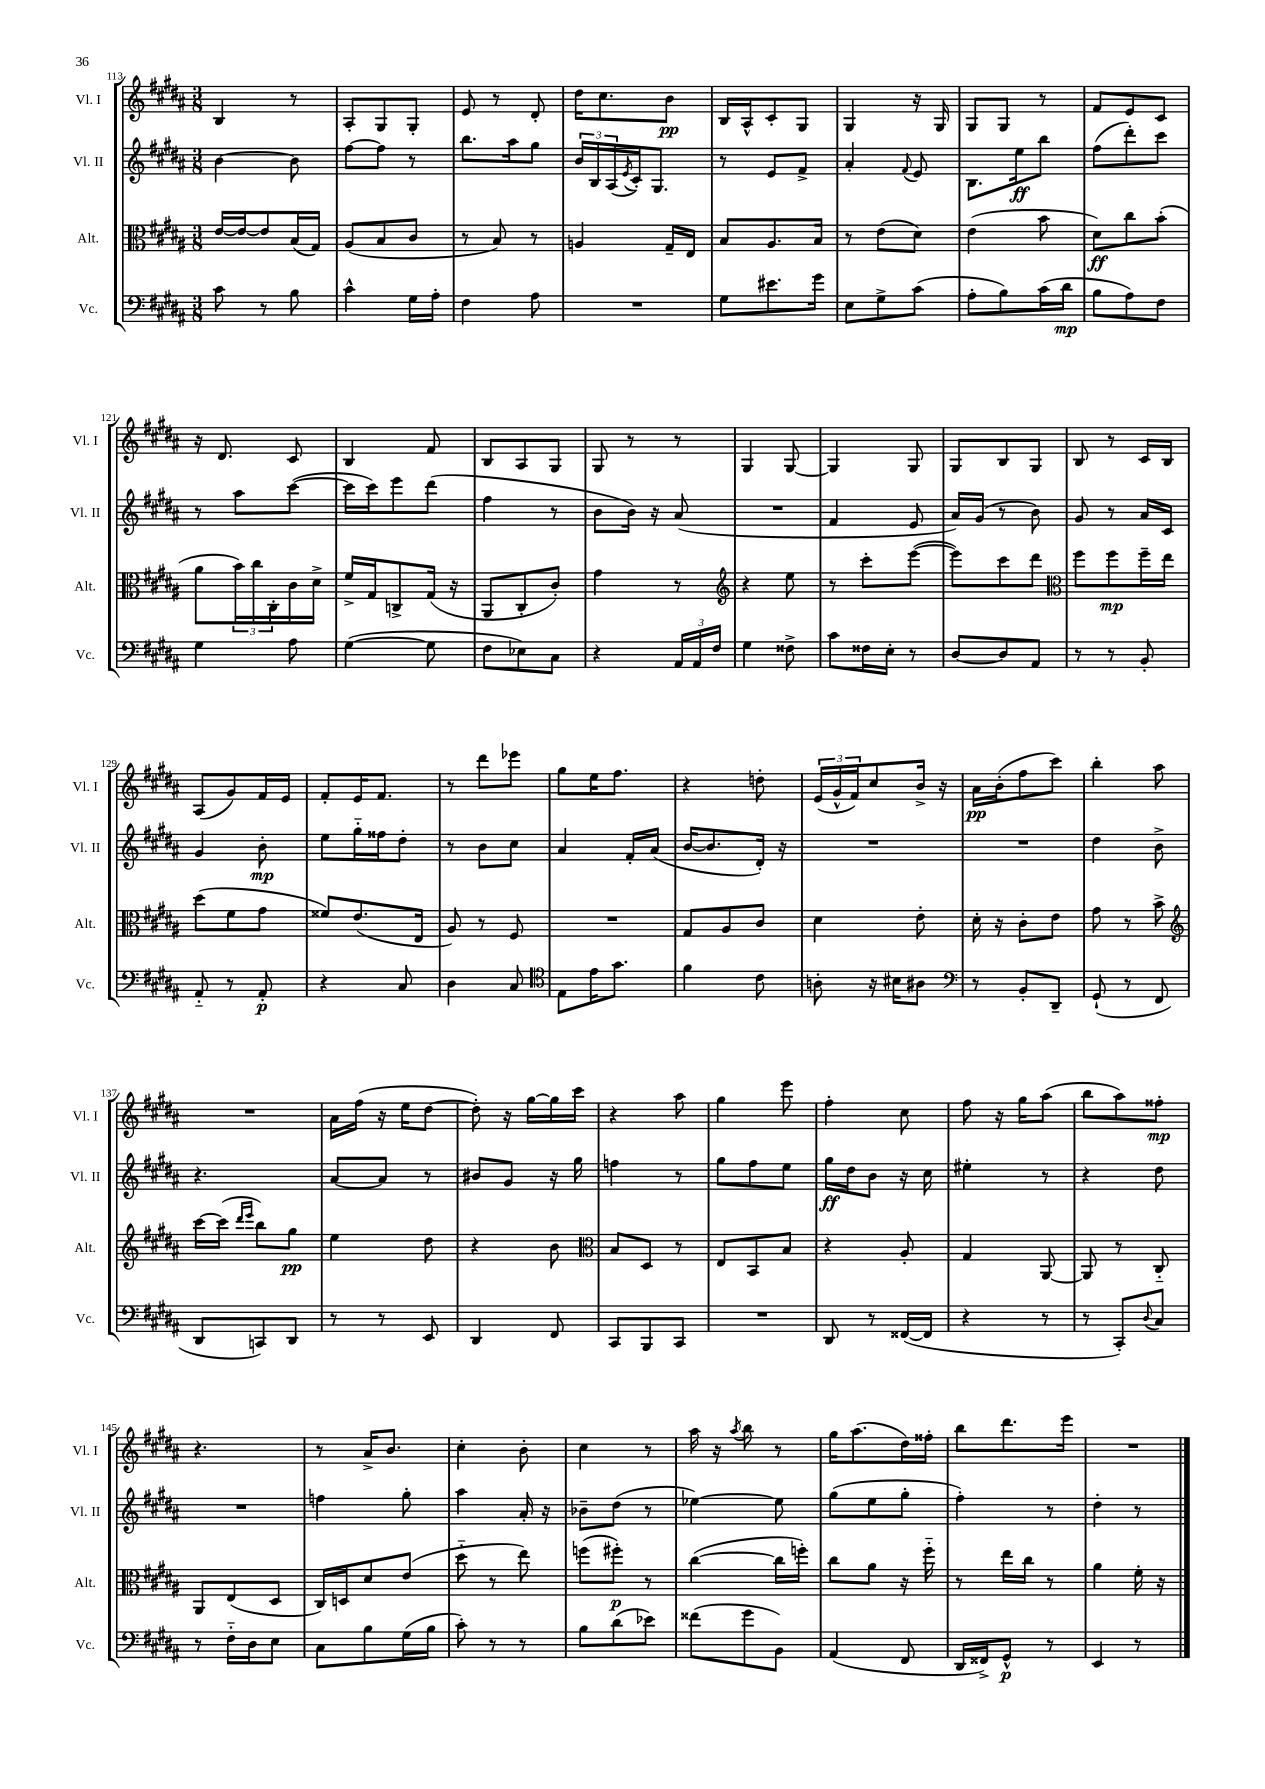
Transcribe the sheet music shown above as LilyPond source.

<<
\new StaffGroup <<
\new Staff = "s0" \with { instrumentName = "Vl. I" shortInstrumentName = "Vl. I" } {
    \clef treble \key b \major \numericTimeSignature \time 3/8
    b4 r8 |
    ais8-. gis8 gis8-. |
    e'8 r8 dis'8-. |
    dis''16 cis''8. b'8\pp |
    b16 ais16-^ cis'8-. gis8 |
    gis4 r16 gis16 |
    gis8 gis8 r8 |
    fis'8 e'8 cis'8 |
    r16 dis'8. cis'8 |
    b4 fis'8 |
    b8 ais8 gis8 |
    gis8 r8 r8 |
    gis4 gis8~ |
    gis4 gis8 |
    gis8 b8 gis8 |
    b8 r8 cis'16 b16 |
    ais8( gis'8) fis'16 e'16 |
    fis'8-. e'16 fis'8. |
    r8 dis'''8 ees'''8 |
    gis''8 e''16 fis''8. |
    r4 d''8-. |
    \tuplet 3/2 { e'16( gis'16-^ fis'16) } cis''8 b'16-> r16 |
    ais'16\pp b'16-.( fis''8 cis'''8) |
    b''4-. ais''8 |
    R4. |
    ais'16 fis''16( r16 e''16 dis''8~ |
    dis''8-.) r16 gis''16~ gis''16 cis'''16 |
    r4 ais''8 |
    gis''4 e'''8 |
    fis''4-. cis''8 |
    fis''8 r16 gis''16 ais''8( |
    b''8 ais''8) fisis''8-.\mp |
    r4. |
    r8 ais'16-> b'8. |
    cis''4-. b'8-. |
    cis''4 r8 |
    ais''16 r16 \acciaccatura { ais''8 } b''8 r8 |
    gis''16 ais''8.( dis''16) fisis''16-. |
    b''8 dis'''8. e'''16 |
    R4. \bar "|." |
}
\new Staff = "s1" \with { instrumentName = "Vl. II" shortInstrumentName = "Vl. II" } {
    \clef treble \key b \major \numericTimeSignature \time 3/8
    b'4~ b'8 |
    fis''8~ fis''8 r8 |
    b''8. ais''16 gis''8 |
    \tuplet 3/2 { b'16 b16 ais16( } \acciaccatura { e'8 } cis'16-.) gis8. |
    r8 e'8 fis'8-> |
    ais'4-. \appoggiatura { fis'8 } e'8 |
    b8. e''16\ff b''8 |
    fis''8( dis'''8-.) cis'''8 |
    r8 ais''8 cis'''8~( |
    cis'''16 cis'''16) e'''8 dis'''8( |
    fis''4 r8 |
    b'8 b'16) r16 ais'8( |
    R4. |
    fis'4 e'8 |
    ais'16) gis'16( r8 b'8) |
    gis'8 r8 ais'16 cis'16 |
    gis'4 b'8-.\mp |
    e''8 gis''16-_ fisis''16 dis''8-. |
    r8 b'8 cis''8 |
    ais'4 fis'16-. ais'16( |
    b'16~ b'8. dis'16-.) r16 |
    R4. |
    R4. |
    dis''4 b'8-> |
    r4. |
    ais'8~ ais'8 r8 |
    bis'8 gis'8 r16 gis''16 |
    f''4 r8 |
    gis''8 fis''8 e''8 |
    gis''16\ff dis''16 b'8 r16 cis''16 |
    eis''4-. r8 |
    r4 dis''8 |
    R4. |
    f''4 gis''8-. |
    ais''4 ais'16-. r16 |
    bes'8-- dis''8( r8 |
    ees''4~) ees''8 |
    gis''8( e''8 gis''8-. |
    fis''4-.) r8 |
    dis''4-. r8 \bar "|." |
}
\new Staff = "s2" \with { instrumentName = "Alt." shortInstrumentName = "Alt." } {
    \clef alto \key b \major \numericTimeSignature \time 3/8
    e'16~ e'16~ e'8 b16( gis16) |
    ais8( b8 cis'8 |
    r8 b8) r8 |
    a4 gis16-- e16 |
    b8 ais8. b16 |
    r8 e'8( dis'8) |
    e'4( b'8 |
    dis'8\ff) cis''8 b'8-.( |
    ais'8 \tuplet 3/2 { b'16) cis''16 cis16-. } cis'16 dis'16-> |
    fis'16-> gis16 c8-> gis16( r16 |
    ais,8 cis8-. cis'8-.) |
    gis'4 r8 |
    \clef treble r4 e''8 |
    r8 cis'''8-. e'''8~( |
    e'''8) cis'''8 dis'''8 |
    \clef alto fis''8 fis''8\mp fis''16-- e''16 |
    dis''8( fis'8 gis'8 |
    fisis'8) e'8.( e16 |
    ais8) r8 fis8 |
    R4. |
    gis8 ais8 cis'8 |
    dis'4 e'8-. |
    dis'16-. r16 cis'8-. e'8 |
    gis'8 r8 b'8-> |
    \clef treble cis'''16~ cis'''16( \grace { dis'''16 e'''16 } b''8) gis''8\pp |
    e''4 dis''8 |
    r4 b'8 |
    \clef alto b8 dis8 r8 |
    e8 b,8 b8 |
    r4 ais8-. |
    gis4 ais,8~ |
    ais,8 r8 cis8-_ |
    ais,8 e8( dis8 |
    cis16) d16 dis'8 e'8( |
    dis''8-_ r8 e''8) |
    f''8( fis''8-.\p) r8 |
    cis''4~( cis''16 f''16-.) |
    cis''8 ais'8 r16 fis''16-_ |
    r8 e''16 cis''16 r8 |
    ais'4 fis'16-. r16 \bar "|." |
}
\new Staff = "s3" \with { instrumentName = "Vc." shortInstrumentName = "Vc." } {
    \clef bass \key b \major \numericTimeSignature \time 3/8
    cis'8 r8 b8 |
    cis'4-^ gis16 ais16-. |
    fis4 ais8 |
    R4. |
    gis8 eis'8. gis'16 |
    e8 gis8-> cis'8( |
    ais8-. b8) cis'16( dis'16\mp |
    b8 ais8) fis8 |
    gis4 ais8 |
    gis4~( gis8 |
    fis8 ees8) cis8 |
    r4 \tuplet 3/2 { ais,16 ais,16 fis16 } |
    gis4 fisis8-> |
    cis'8 fisis16 e16-. r8 |
    dis8~ dis8 ais,8 |
    r8 r8 b,8-. |
    ais,8-_ r8 ais,8-.\p |
    r4 cis8 |
    dis4 cis8 |
    \clef tenor e8 e'16 gis'8. |
    fis'4 cis'8 |
    a8-. r16 bis16 ais8 |
    \clef bass r8 b,8-. dis,8-- |
    gis,8-!( r8 fis,8 |
    dis,8 c,8) dis,8 |
    r8 r8 e,8 |
    dis,4 fis,8 |
    cis,8 b,,8 cis,8 |
    R4. |
    dis,8 r8 fisis,16~( fisis,16 |
    r4 r8 |
    r8 cis,8-.) \appoggiatura { dis8 } cis8 |
    r8 fis16-_ dis16 e8 |
    cis8 b8 gis16( b16 |
    cis'8-.) r8 r8 |
    b8 dis'8( ees'8) |
    fisis'8( gis'8 b,8) |
    ais,4( fis,8 |
    dis,16 fisis,16->) gis,8-^\p r8 |
    e,4 r8 \bar "|." |
}
>>
>>
\layout { \context { \Score currentBarNumber = #113 } }
